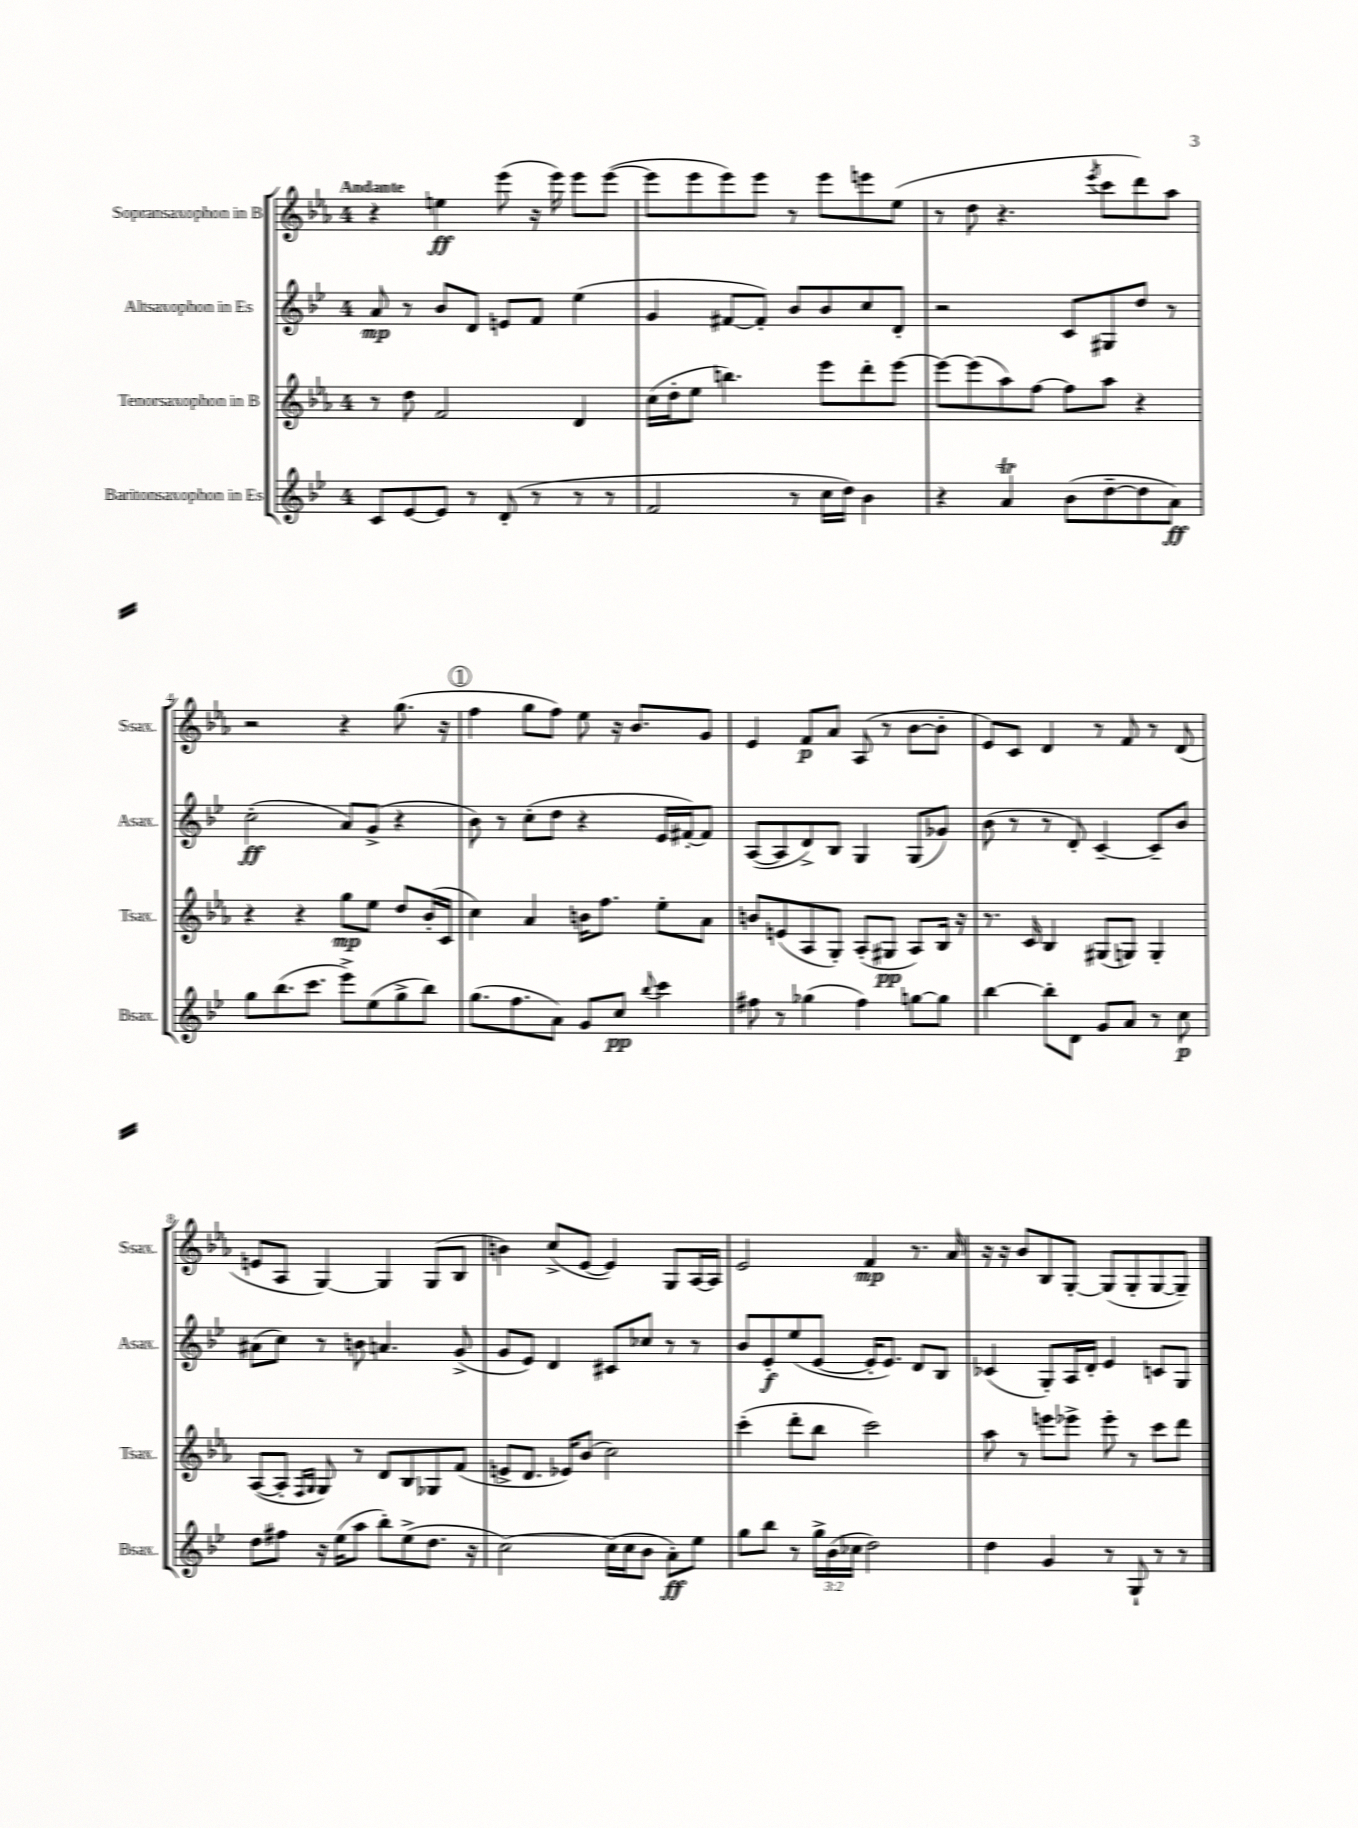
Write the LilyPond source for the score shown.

<<
\new StaffGroup <<
\new Staff = "s0" \with { instrumentName = "Sopransaxophon in B" shortInstrumentName = "Ssax." } {
    \clef treble \key ees \major \once \override Staff.TimeSignature.style = #'single-digit \time 4/4 \tempo "Andante"
    r4 e''4\ff ees'''8( r16 ees'''16) ees'''8 ees'''8~( |
    ees'''8 ees'''8 ees'''8) ees'''8 r8 ees'''8 e'''8 ees''8( |
    r8 d''8 r4. \acciaccatura { ees'''8 } c'''8 d'''8) aes''8 |
    r2 r4 g''8.( r16 |
    \mark \markup { \circle "1" } f''4 g''8 f''8) ees''8 r16 bes'8. g'8 |
    ees'4 f'8\p aes'8 aes8( r8 bes'8~ bes'8-. |
    ees'8) c'8 d'4 r8 f'8 r8 d'8( |
    e'8 aes8 g4~) g4 g8( bes8 |
    b'4) c''8->( ees'8~ ees'4) g8 aes16~ aes16 |
    ees'2 f'4\mp r8. aes'16 |
    r16 r16 bes'8 bes8 g8~-. g8( g8-. g8~ g8--) \bar "|." |
}
\new Staff = "s1" \with { instrumentName = "Altsaxophon in Es" shortInstrumentName = "Asax." } {
    \clef treble \key bes \major \once \override Staff.TimeSignature.style = #'single-digit \time 4/4
    a'8\mp r8 bes'8 d'8 e'8 f'8 ees''4( |
    g'4 fis'8~ fis'8-.) bes'8 bes'8 c''8 d'8-. |
    r2 c'8 gis8 d''8 r8 |
    c''2-.\ff( a'8) g'8->( r4 |
    \mark \markup { \circle "1" } bes'8) r8 c''8-.( d''8 r4 ees'16 fis'16~-.) fis'8 |
    a8~( a8 d'8->) bes8 g4 g8( ges'8) |
    bes'8( r8 r8 d'8-.) c'4~-- c'8-- bes'8 |
    ais'8( c''8) r8 b'8 a'4. g'8->( |
    g'8 ees'8) d'4 cis'8 ces''8 r8 r8 |
    bes'8 ees'8-.\f ees''8( ees'8~ ees'16-. ees'8.) d'8 bes8 |
    ces'4( g8-.) a16 d'16-. ees'4 c'8 g8 \bar "|." |
}
\new Staff = "s2" \with { instrumentName = "Tenorsaxophon in B" shortInstrumentName = "Tsax." } {
    \clef treble \key ees \major \once \override Staff.TimeSignature.style = #'single-digit \time 4/4
    r8 d''8 f'2 d'4 |
    c''16( d''16-. ees''8 b''4.) ees'''8 d'''8-. ees'''8~ |
    ees'''8~ ees'''8( aes''8) f''8~ f''8 aes''8 r4 |
    r4 r4 g''8\mp ees''8 d''8 bes'16-.( c'16 |
    \mark \markup { \circle "1" } c''4) aes'4 b'16 f''8. ees''8-. aes'8 |
    b'8 e'8( aes8 g8-.) aes8-.( gis8\pp aes8) bes16 r16 |
    r8. c'16 bes4 gis8( g8) g4-. |
    aes8~( aes8-. \grace { f16 g16 } g8) r8 d'8 bes8 ges8 f'8( |
    e'8-> d'8. ees'16) bes'8( c''2) |
    c'''4-.( d'''8-. bes''8 c'''2) |
    aes''8 r8 e'''8 ees'''8-> ees'''8-. r8 c'''8 d'''8 \bar "|." |
}
\new Staff = "s3" \with { instrumentName = "Baritonsaxophon in Es" shortInstrumentName = "Bsax." } {
    \clef treble \key bes \major \once \override Staff.TimeSignature.style = #'single-digit \time 4/4 \override Staff.TupletNumber.text = #tuplet-number::calc-fraction-text
    c'8 ees'8~ ees'8 r8 d'8-.( r8 r8 r8 |
    f'2 r8 c''16 d''16) bes'4 |
    r4 a'4\trill bes'8( d''8~-- d''8 a'8\ff) |
    g''8 bes''8.( c'''8. ees'''8->) ees''8( g''8-> bes''8) |
    \mark \markup { \circle "1" } g''8.( f''8. a'8) g'8 c''8\pp \appoggiatura { bes''8 } c'''4 |
    fis''8 r8 ges''4( fis''4) g''8~ g''8 |
    bes''4~ bes''8-. d'8 g'8 a'8 r8 c''8\p |
    d''8 fis''8 r16 ees''16( a''8 bes''8-.) ees''8->( d''8. r16 |
    c''2~) c''16( c''16 bes'8 a'8-.\ff) ees''8 |
    g''8 bes''8 r8 \tuplet 3/2 { g''16-> bes'16( ces''16 } d''2) |
    d''4 g'4 r8 g8-! r8 r8 \bar "|." |
}
>>
>>
